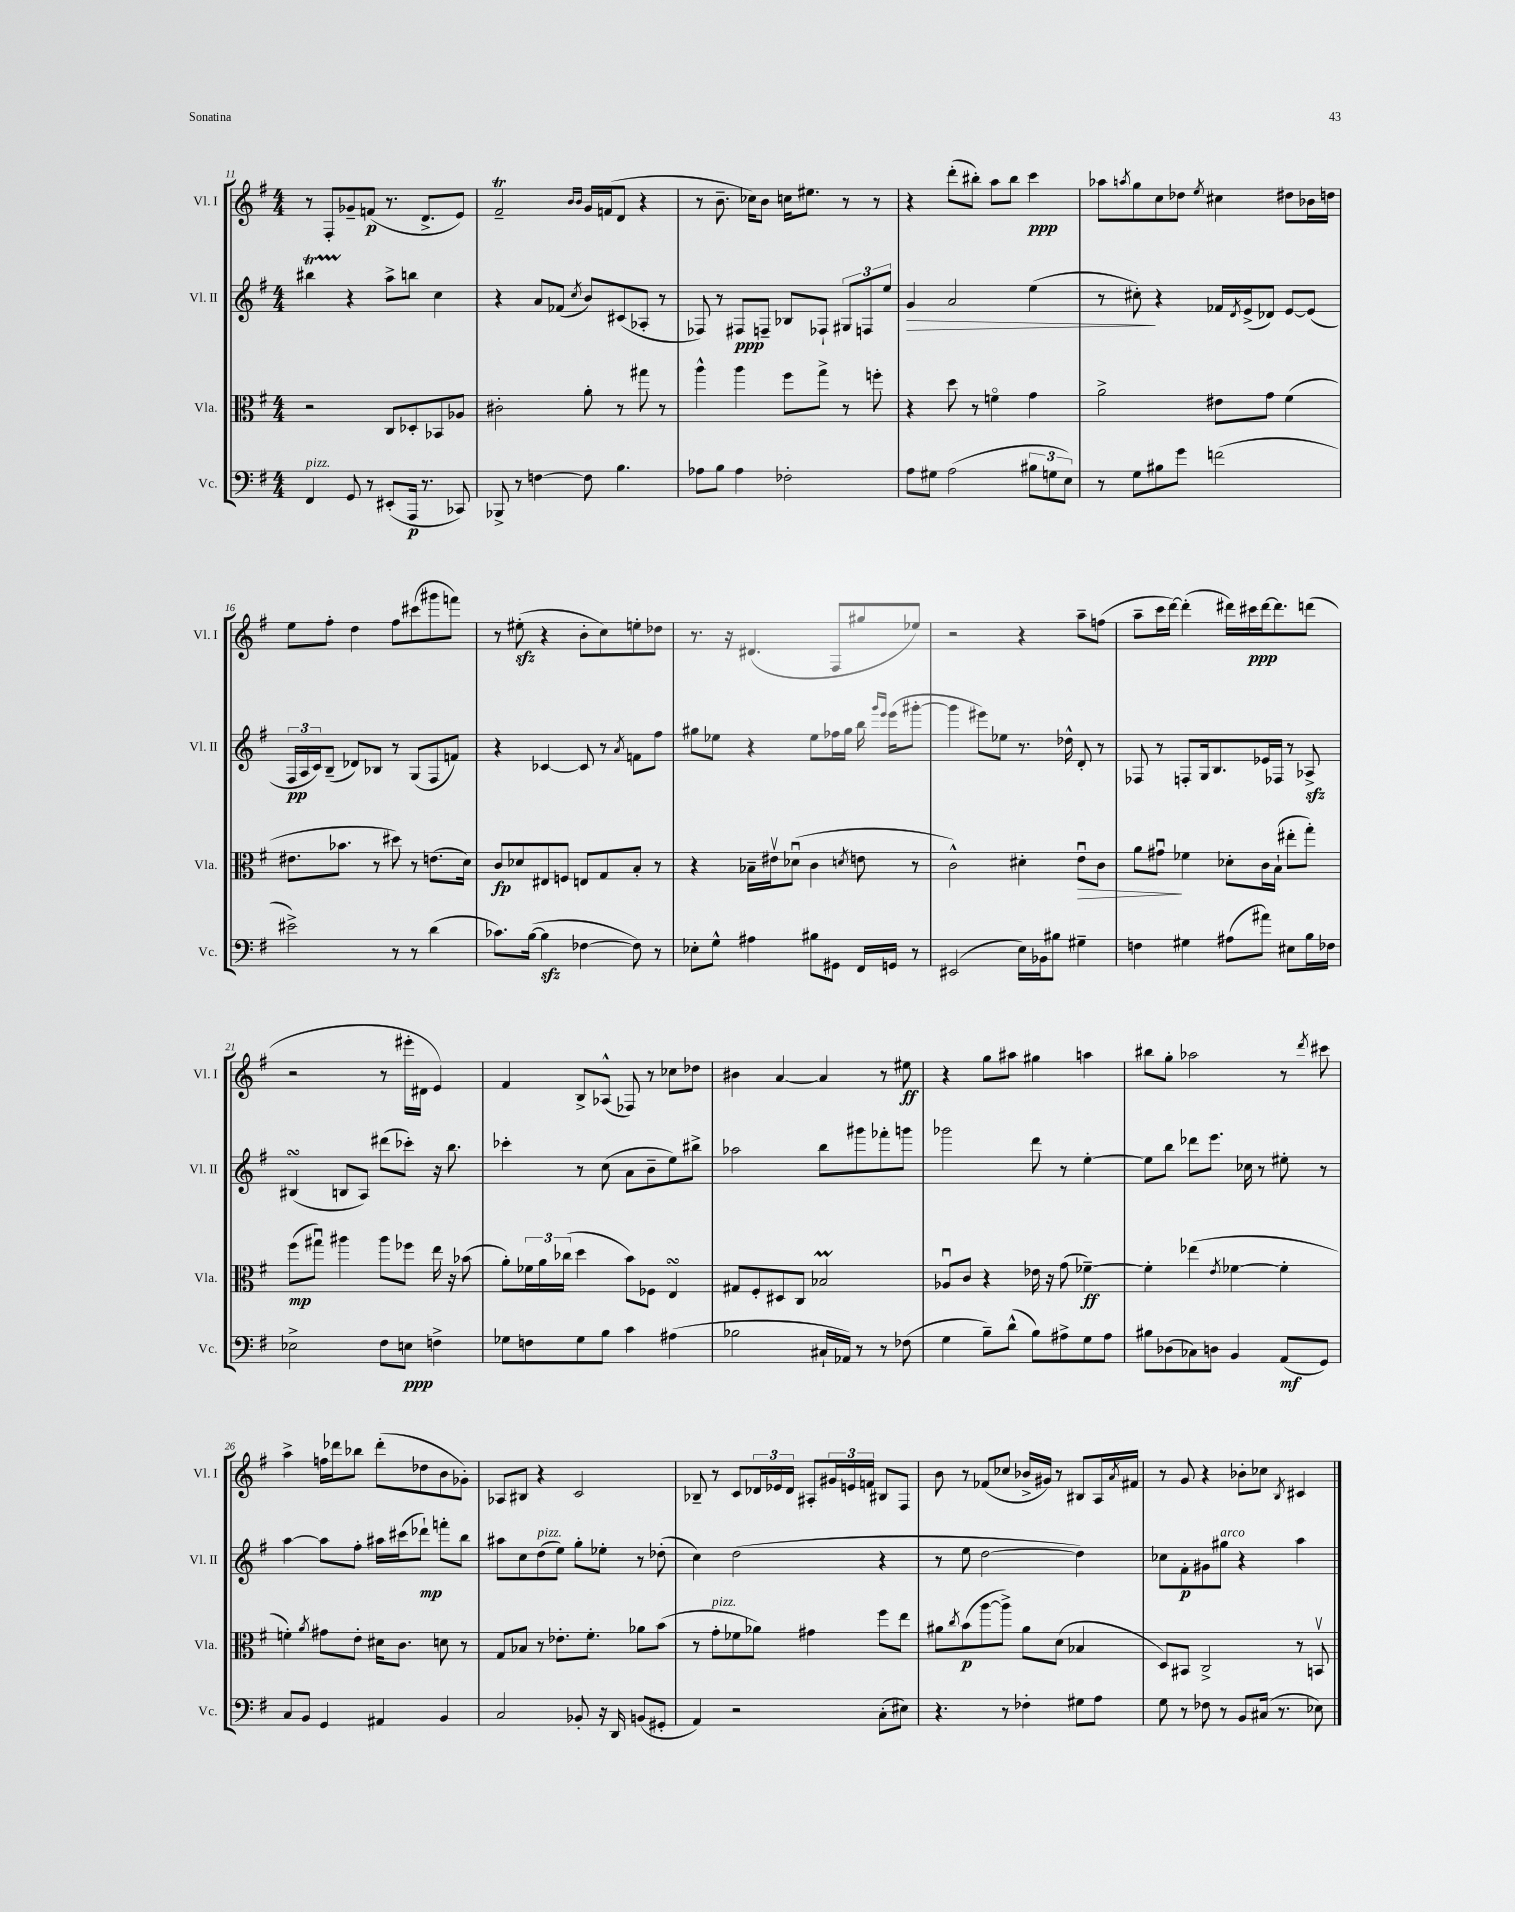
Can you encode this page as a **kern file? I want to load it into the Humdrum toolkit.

**kern	**kern	**kern	**kern
*staff4	*staff3	*staff2	*staff1
*clefF4	*clefC3	*clefG2	*clefG2
*k[f#]	*k[f#]	*k[f#]	*k[f#]
*M4/4	*M4/4	*M4/4	*M4/4
4FF#	2r	4bb#	8r
.	.	.	8F#'
8GG	.	4r	8g-~
8r	.	.	(8f
(8EE#'	8C	8aa^	8.r
16AAA	8D-'	8bb	.
8.r	.	.	8.d^
.	8BB-	4cc	.
8CC-)	8A-	.	8e)
=	=	=	=
8BBB-^	2c#'	4r	2f#~
8r	.	.	.
[4F	.	8a	.
.	.	(8f-	.
.	.	.	16qqb
.	.	8qcc	16qqb
8F]	8a'	8b)	16g
.	.	.	(16f
4.B	8r	(8c#	8d
.	8gg#	8A-'	4r
.	8r	8r	.
=	=	=	=
8A-	4aa^^	8F-)	8r
8B	.	8r	8.b~
4A-	4aa	8F#	.
.	.	.	16cc-)
.	.	8F~	8b
2F-'	8ff#	8B-	16cc
.	.	.	8.ee#
.	8gg^	8F-`	.
.	8r	12G#	8r
.	.	12F	.
.	8ff'	.	8r
.	.	12ee	.
=	=	=	=
8A	4r	4g	4r
8G#	.	.	.
(2A	8dd	2a	(8ddd'
.	8r	.	8bb#')
.	4fo	.	8aa
.	.	.	8bb#
12B#	4g	(4ee	4ccc
12G	.	.	.
12E)	.	.	.
=	=	=	=
8r	2a^	8r	8aa-
.	.	.	8qaa
8G	.	8cc#')	8gg
8B#	.	4r	8cc
8g	.	.	8dd-
.	.	.	8qee
(2f	8e#	16f-	4cc#
.	.	8qd	.
.	.	(16e^	.
.	8g	8d-)	.
.	(4f#	[8e	8dd#
.	.	(8e]	16b-
.	.	.	16dd
=	=	=	=
2e#^)	8.e#	24F#	8ee
.	.	24A	.
.	.	24c)	.
.	.	(8B~	8ff#'
.	8.b-	.	.
.	.	8d-)	4dd
.	8r	8B-	.
8r	8dd#)	8r	8ff#
8r	8r	(8G	(8ccc#
(4d	(8.e	8F#	8ggg#
.	.	8f)	8fff)
.	16d)	.	.
=	=	=	=
8.c-)	8c	4r	8r
.	8d-	.	(8ee#'
([16B	.	.	.
4B]	8E#	[4c-	4r
.	8F	.	.
[4F-	8E	8c-]	8b'
.	8G	8r	8cc)
.	.	8qa	.
8F-])	8B'	8f	8ee'
8r	8r	8ff#	8dd-
=	=	=	=
8E-'	4r	8gg#	8.r
8G^^	.	8ee-	.
.	.	.	16r
4A#	16B-~	4r	(4.d#
.	16e#v	.	.
.	(8d-u	.	.
8B#	4c	8ee-	.
8GG#	.	16ff-	8F#
.	.	16gg#	.
.	8qd	.	.
16FF#	8e	16bb	8gg#
.	.	16qqggg	.
.	.	16qqeee	.
16GG	.	(16eee	.
8r	8r	[8ggg#'	8ee-)
=	=	=	=
(2EE#	2c^^)	4ggg#]	2r
.	.	8eee#)	.
.	.	8ee-	.
16E)	4d#'	8.r	4r
16BB-	.	.	.
8B#	.	.	.
.	.	16dd-^^	.
4G#~	8eu	8d'	8aa~
.	8c	8r	(8ff
=	=	=	=
4F	8a	8F-	8aa~
.	8g#u	8r	16ccc
.	.	.	[16ddd)
4G#	4f-	8F'	(4ddd']
.	.	16G	.
.	.	8.B	.
(8A#	8d-'	.	16ddd#)
.	.	.	16ccc#
8a#)	16c	16e-	[16ddd#
.	(16B`	16F-	8.ddd#]
8E#	8ee#'	8r	.
16B	8gg')	8A-^	(8ddd
16F-	.	.	.
=	=	=	=
2E-^	(8ff#	(4B#	2r
.	8gg#u)	.	.
.	4aa#	8B	.
.	.	8A)	.
8F#	8aa#	(8ddd#	8r
8E	8ff-	8ccc-')	16eee#'
.	.	.	16d#
4F^	16ee	16r	4e)
.	16r	8.bb	.
.	(8b-	.	.
=	=	=	=
8G-	8a')	4ccc-'	4f#
8F	24f-	.	.
.	24a	.	.
.	(24cc-	.	.
8G-	4dd	8r	8B^
8B	.	(8cc	(8A-^^
4c	8b)	8a	8F-)
.	8F-	8b~	8r
(4A#	4E	8ee)	8cc-
.	.	8bb#^	8dd-
=	=	=	=
2B-	8G#	2aa-	4b#
.	8F#'	.	.
.	8D#	.	[4a
.	8C	.	.
16C#`	2B-	8bb	4a]
16AA-)	.	.	.
8r	.	8ggg#	.
8r	.	8fff-'	8r
(8F-	.	8ggg	8ee#
=	=	=	=
4G	8A-u	2ggg-	4r
.	8c	.	.
8B~)	4r	.	8gg
(8d^^	.	.	8aa#
8B)	16e-	8ddd	4gg#
.	16r	.	.
8A#^	(8g	8r	.
8G	[4f-~)	[4ee'	4aa
8A#	.	.	.
=	=	=	=
8B#	4f-']	8ee]	8bb#
(8D-	.	8bb	8gg'
8C-)	(4ee-	8ddd-	2aa-
8D	.	8.eee	.
.	8qe	.	.
4BB	[4f-	.	.
.	.	16cc-	.
.	.	8r	.
(8AA	4f-']	8ee#'	8r
.	.	.	8qddd
8GG)	.	8r	8ccc#
=	=	=	=
8C	4f')	[4aa	4aa^
8BB	.	.	.
.	8qa	.	.
4GG	8g#	8aa]	16ff
.	.	.	16ddd-
.	8e'	8ff#'	8bb-
4AA#	16d#	16aa#	(8ddd-'
.	8.c	(16ccc#	.
.	.	8ddd-`)	8dd-
4BB	8d	8fff'	8b
.	8r	8bb	8g-')
=	=	=	=
2C	8G	8aa#	8A-
.	8B-	8cc	8B#
.	8r	(8dd	4r
.	8.e-'	8ee)	.
8BB-'	.	8gg'	2c
.	8.f#'	.	.
16r	.	8ee-'	.
16DD	.	.	.
(8BB	8a-	8r	.
8GG#'	(8b	(8dd-'	.
=	=	=	=
4AA)	8r	4cc)	8B-~
.	8g'	.	8r
2r	8f-	(2dd	8c
.	8a-)	.	24d-
.	.	.	24e-
.	.	.	24d-
.	4g#	.	8A#'
.	.	.	24g#
.	.	.	24e
.	.	.	24f
(8C'	8ff#	4r	8B#
8E#)	8ee	.	8F#
=	=	=	=
4.r	8a#	8r	8b
.	8qcc	.	.
.	(8b	8ee	8r
.	[8aa	[2dd	(8f-
8r	8aa^])	.	8cc-
4F-'	8a#	.	16b-^
.	.	.	16g#)
.	(8d	.	8r
8G#	4B-	4dd])	8B#
8A	.	.	16A
.	.	.	8qa
.	.	.	16f#
=	=	=	=
8G	8D)	8cc-	8r
8r	8BB#	8f#'	8g
8F-	2C^	8g#	4r
8r	.	8gg#	.
8BB	.	4r	8b-'
(16C#	.	.	8cc-
8.r	.	.	.
.	.	.	8qB
.	8r	4aa	4c#
8E-)	8BBv	.	.
==	==	==	==
*-	*-	*-	*-
